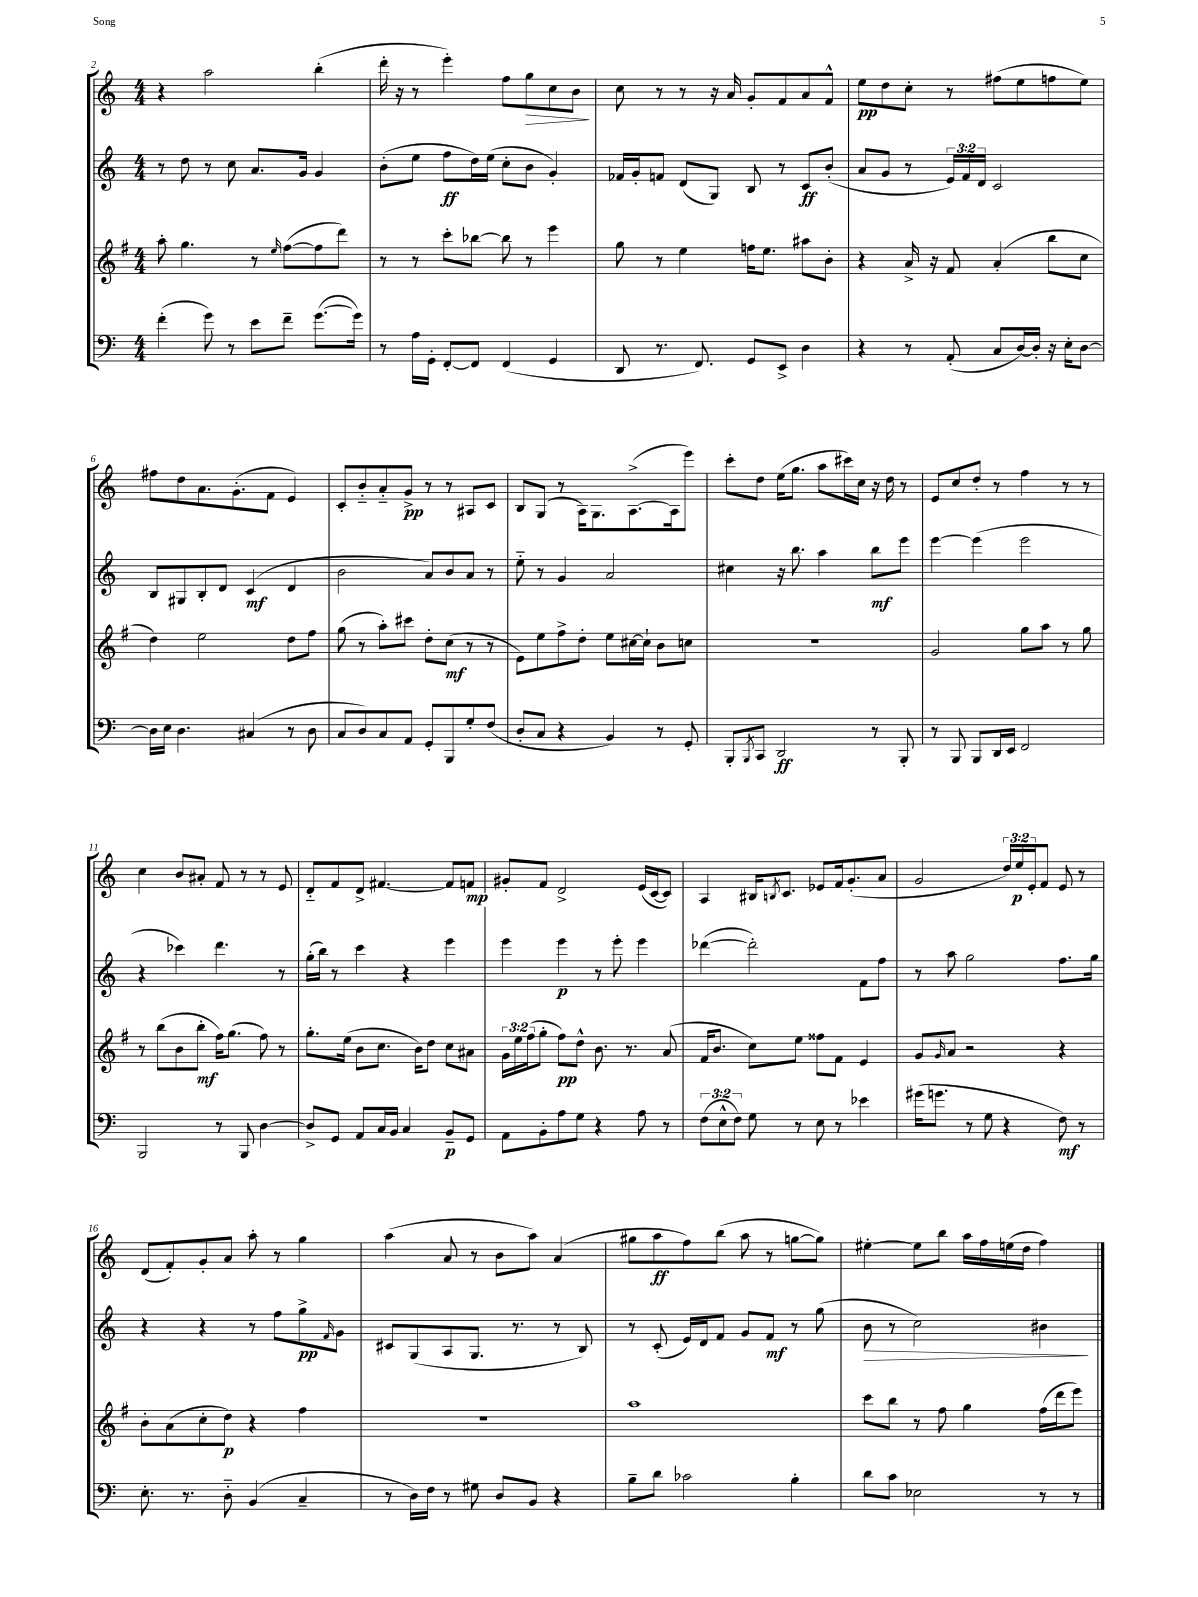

**kern	**dynam	**kern	**dynam	**kern	**dynam	**kern	**dynam
*part4	*part4	*part3	*part3	*part2	*part2	*part1	*part1
*staff4	*staff4	*staff3	*staff3	*staff2	*staff2	*staff1	*staff1
*clefF4	*	*clefG2	*	*clefG2	*	*clefG2	*
*k[]	*	*k[f#]	*	*k[]	*	*k[]	*
*M4/4	*	*M4/4	*	*M4/4	*	*M4/4	*
=2	=2	=2	=2	=2	=2	=2	=2
(4f'\	.	8aa'\	.	8r	.	4r	.
.	.	4.gg\	.	8dd\	.	.	.
8g\)	.	.	.	8r	.	2aa\	.
8r	.	.	.	8cc\	.	.	.
8e\L	.	8r	.	8.a/L	.	.	.
.	.	16qqee/	.	.	.	.	.
8f~\J	.	([8ff#\L	.	.	.	.	.
.	.	.	.	16g/Jk	.	.	.
([8.g\L	.	8ff#\]	.	4g/	.	(4bb'\	.
.	.	8ddd\J)	.	.	.	.	.
16g\Jk])	.	.	.	.	.	.	.
=3	=3	=3	=3	=3	=3	=3	=3
8r	.	8r	.	(8b'\L	.	16ddd'\	.
.	.	.	.	.	.	16r	.
16A\LL	.	8r	.	8ee\J	.	8r	.
16GG'\JJ	.	.	.	.	.	.	.
[8FF'/L	.	8ccc'\L	.	8ff\L	ff	4eee'\)	.
8FF/J]	.	[8bb-X\J	.	16dd\L)	.	.	.
.	.	.	.	(16ee\JJ	.	.	.
(4FF/	.	8bb-\]	.	8cc'\L	.	8ff\L	.
!	!	!	!	!	!	!	!LO:HP:b
.	.	8r	.	8b\J	.	8gg\	>
4GG/	.	4eee\	.	4g'/)	.	8cc\	.
.	.	.	.	.	.	8b\J	.
.	.	.	.	.	.	.	]
=4	=4	=4	=4	=4	=4	=4	=4
8DD/	.	8gg\	.	16f-X/LL	.	8cc\	.
.	.	.	.	16g'/J	.	.	.
8.r	.	8r	.	8fn/J	.	8r	.
.	.	4ee\	.	(8d/L	.	8r	.
8.FF/)	.	.	.	.	.	.	.
.	.	.	.	8G/J)	.	16r	.
.	.	.	.	.	.	16a/	.
8GG/L	.	16ffn\KL	.	8B/	.	8g'/L	.
.	.	8.ee\J	.	.	.	.	.
8EE^/J	.	.	.	8r	.	8f/	.
4D\	.	8aa#X\L	.	8c/L	ff	8a/	.
.	.	8b'\J	.	(8b'/J	.	8f^^/J	.
=5	=5	=5	=5	=5	=5	=5	=5
4r	.	4r	.	8a/L	.	8ee\L	pp
.	.	.	.	8g/J	.	8dd\	.
8r	.	16a^/	.	8r	.	8cc'\J	.
.	.	16r	.	.	.	.	.
(8AA'/	.	8f#/	.	24e/LL)	.	8r	.
.	.	.	.	24f/	.	.	.
.	.	.	.	24d/JJ	.	.	.
8C/L	.	(4a'/	.	2c/	.	(8ff#X\L	.
[16D/L)	.	.	.	.	.	8ee\	.
16D'/JJ]	.	.	.	.	.	.	.
16r	.	8bb\L	.	.	.	8ffn\	.
16E'\KL	.	.	.	.	.	.	.
[8D\J	.	8cc\J	.	.	.	8ee\J)	.
!!LO:LB:g=z
=6	=6	=6	=6	=6	=6	=6	=6
16D\LL]	.	4dd\)	.	8B/L	.	8ff#X\L	.
16E\JJ	.	.	.	.	.	.	.
4.D\	.	.	.	8G#X/	.	8dd\	.
.	.	2ee\	.	8B'/	.	8.a\	.
.	.	.	.	8d/J	.	.	.
.	.	.	.	.	.	(8.g'\	.
(4C#X/	.	.	.	(4c/	mf	.	.
.	.	.	.	.	.	8f\J	.
8r	.	8dd\L	.	4d/	.	4e/)	.
8D\	.	8ff#\J	.	.	.	.	.
=7	=7	=7	=7	=7	=7	=7	=7
8C/L	.	(8gg\	.	2b\	.	8c'/L	.
8D/)	.	8r	.	.	.	8b/	.
8C/	.	8aa'\L)	.	.	.	8a/	.
8AA/J	.	8ccc#X\J	.	.	.	8g^/J	pp
8GG'/L	.	8dd'\L	.	8a/L)	.	8r	.
8BBB/	.	(8cc\J	mf	8b/	.	8r	.
8G'/	.	8r	.	8a/J	.	8A#X/L	.
(8F/J	.	8r	.	8r	.	8c/J	.
=8	=8	=8	=8	=8	=8	=8	=8
8D'/L	.	8e\L)	.	8ee\	.	8B/L	.
8C/J	.	8ee\	.	8r	.	(8G/J	.
4r	.	8ff#^\	.	4g/	.	8r	.
.	.	8dd'\J	.	.	.	16A\KL)	.
.	.	.	.	.	.	8.G\	.
4BB/)	.	8ee\L	.	2a/	.	.	.
.	.	[16cc#X\L	.	.	.	([8.A^\	.
.	.	16cc#`\JJ]	.	.	.	.	.
8r	.	8b\L	.	.	.	.	.
.	.	.	.	.	.	16A\k]	.
8GG'/	.	8ccn\J	.	.	.	8eee\J)	.
=9	=9	=9	=9	=9	=9	=9	=9
8BBB'/L	.	1r	.	4cc#X\	.	8ccc'\L	.
8qBBB/	.	.	.	.	.	.	.
8CC/J	.	.	.	.	.	8dd\J	.
2DD/	ff	.	.	16r	.	(16ee\KL	.
.	.	.	.	8.bb\	.	8.gg\J	.
.	.	.	.	4aa\	.	8aa\L	.
.	.	.	.	.	.	16ccc#X\L)	.
.	.	.	.	.	.	16cc\JJ	.
8r	.	.	.	8bb\L	mf	16r	.
.	.	.	.	.	.	16dd\	.
8BBB'/	.	.	.	8eee\J	.	8r	.
=10	=10	=10	=10	=10	=10	=10	=10
8r	.	2g/	.	[4eee\	.	8e/L	.
8BBB/	.	.	.	.	.	8cc/	.
8BBB/L	.	.	.	(4eee\]	.	8dd'/J	.
16DD/L	.	.	.	.	.	8r	.
16EE/JJ	.	.	.	.	.	.	.
2FF/	.	8gg\L	.	2eee\	.	4ff\	.
.	.	8aa\J	.	.	.	.	.
.	.	8r	.	.	.	8r	.
.	.	8gg\	.	.	.	8r	.
!!LO:LB:g=z
=11	=11	=11	=11	=11	=11	=11	=11
2BBB/	.	8r	.	4r	.	4cc\	.
.	.	(8bb\L	.	.	.	.	.
.	.	8b\	.	4ccc-X\)	.	8b/L	.
.	.	8bb'\J	mf	.	.	8a#X'/J	.
8r	.	16ff#\KL)	.	4.ddd\	.	8f/	.
.	.	(8.gg\J	.	.	.	.	.
8BBB/	.	.	.	.	.	8r	.
[4D\	.	8ff#\)	.	.	.	8r	.
.	.	8r	.	8r	.	8e/	.
=12	=12	=12	=12	=12	=12	=12	=12
8D^/L]	.	8.gg'\L	.	(16gg'\LL	.	8d/L	.
.	.	.	.	16bb\JJ)	.	.	.
8GG/J	.	.	.	8r	.	8f/	.
.	.	(16ee\Jk	.	.	.	.	.
8AA/L	.	8b\L	.	4ccc\	.	8d^/J	.
16C/L	.	8.cc\J	.	.	.	[4.f#X/	.
16BB/JJ	.	.	.	.	.	.	.
4C/	.	.	.	4r	.	.	.
.	.	16b\KL)	.	.	.	.	.
.	.	8dd\J	.	.	.	.	.
8BB~/L	p	8cc\L	.	4eee\	.	8f#/L]	.
8GG/J	.	8a#X\J	.	.	.	8fn/J	mp
=13	=13	=13	=13	=13	=13	=13	=13
8AA\L	.	24g\LL	.	4eee\	.	8g#X'/L	.
.	.	24ee\	.	.	.	.	.
.	.	(24ff#\J	.	.	.	.	.
8BB'\	.	8gg'\J	.	.	.	8f/J	.
8A\	.	8ff#\L)	pp	4eee\	p	2d^/	.
8G\J	.	8dd^^\J	.	.	.	.	.
4r	.	8.b\	.	8r	.	.	.
.	.	.	.	8eee'\	.	.	.
.	.	8.r	.	.	.	.	.
8A\	.	.	.	4eee\	.	(16e/LL	.
.	.	.	.	.	.	[16c/J	.
8r	.	(8a/	.	.	.	8c/J])	.
=14	=14	=14	=14	=14	=14	=14	=14
(12F\L	.	16f#/KL	.	([4ddd-X\	.	4A/	.
.	.	8.b/J	.	.	.	.	.
12E^^\	.	.	.	.	.	.	.
12F\J)	.	.	.	.	.	.	.
8G\	.	8cc\L)	.	2ddd-'\])	.	16B#X/KL	.
.	.	.	.	.	.	8qBn/	.
.	.	.	.	.	.	8.c/J	.
8r	.	8ee\J	.	.	.	.	.
8E\	.	8ff##X\L	.	.	.	8e-X/L	.
8r	.	8f#\J	.	.	.	16f/k	.
.	.	.	.	.	.	(8.g'/	.
4e-X\	.	4e/	.	8f\L	.	.	.
.	.	.	.	8ff\J	.	8a/J	.
=15	=15	=15	=15	=15	=15	=15	=15
(16g#X\KL	.	8g/L	.	8r	.	2g/	.
8.gn\J	.	.	.	.	.	.	.
.	.	16qqg/	.	.	.	.	.
.	.	8a/J	.	8aa\	.	.	.
8r	.	2r	.	2gg\	.	.	.
8G\	.	.	.	.	.	.	.
4r	.	.	.	.	.	24dd/LL)	.
.	.	.	.	.	.	24ee/	p
.	.	.	.	.	.	24e'/J	.
.	.	.	.	.	.	8f/J	.
8F\)	mf	4r	.	8.ff\L	.	8e/	.
8r	.	.	.	.	.	8r	.
.	.	.	.	16gg\Jk	.	.	.
!!LO:LB:g=z
=16	=16	=16	=16	=16	=16	=16	=16
8.E'\	.	8b'\L	.	4r	.	(8d/L	.
.	.	(8a\	.	.	.	8f'/)	.
8.r	.	.	.	.	.	.	.
.	.	8cc'\	.	4r	.	8g'/	.
8D\	.	8dd\J)	p	.	.	8a/J	.
(4BB/	.	4r	.	8r	.	8aa'\	.
.	.	.	.	8ff\L	.	8r	.
4C~/	.	4ff#\	.	8gg^\	pp	4gg\	.
.	.	.	.	16qqf/	.	.	.
.	.	.	.	8g\J	.	.	.
=17	=17	=17	=17	=17	=17	=17	=17
8r	.	1r	.	8c#X/L	.	(4aa\	.
16D\LL)	.	.	.	(8G/	.	.	.
16F\JJ	.	.	.	.	.	.	.
8r	.	.	.	8A/	.	8a/	.
8G#X\	.	.	.	8.G/J	.	8r	.
8D/L	.	.	.	.	.	8b\L	.
.	.	.	.	8.r	.	.	.
8BB/J	.	.	.	.	.	8aa\J)	.
4r	.	.	.	8r	.	(4a/	.
.	.	.	.	8B/)	.	.	.
=18	=18	=18	=18	=18	=18	=18	=18
8B~\L	.	1aa	.	8r	.	8gg#X\L	.
8d\J	.	.	.	(8c'/	.	8aa\	ff
2c-X\	.	.	.	16e/LL)	.	8ff\)	.
.	.	.	.	16d/J	.	.	.
.	.	.	.	8f/J	.	(8bb\J	.
.	.	.	.	8g/L	.	8aa\	.
.	.	.	.	8f/J	mf	8r	.
4B'\	.	.	.	8r	.	[8ggn\L	.
.	.	.	.	(8gg\	.	8gg\J])	.
=19	=19	=19	=19	=19	=19	=19	=19
!	!	!	!	!	!LO:HP:b	!	!
8d\L	.	8ccc\L	.	8b\	>	[4ee#X'\	.
8c\J	.	8bb\J	.	8r	.	.	.
2E-X\	.	8r	.	2cc\)	.	8ee#\L]	.
.	.	8ff#\	.	.	.	8bb\J	.
.	.	4gg\	.	.	.	16aa\LL	.
.	.	.	.	.	.	16ff\	.
.	.	.	.	.	.	(16een\	.
.	.	.	.	.	.	16dd\JJ	.
8r	.	(16ff#\LL	.	4b#X\	.	4ff\)	.
.	.	16ddd\J	.	.	.	.	.
8r	.	8eee\J)	.	.	.	.	.
.	.	.	.	.	]	.	.
==	==	==	==	==	==	==	==
*-	*-	*-	*-	*-	*-	*-	*-
